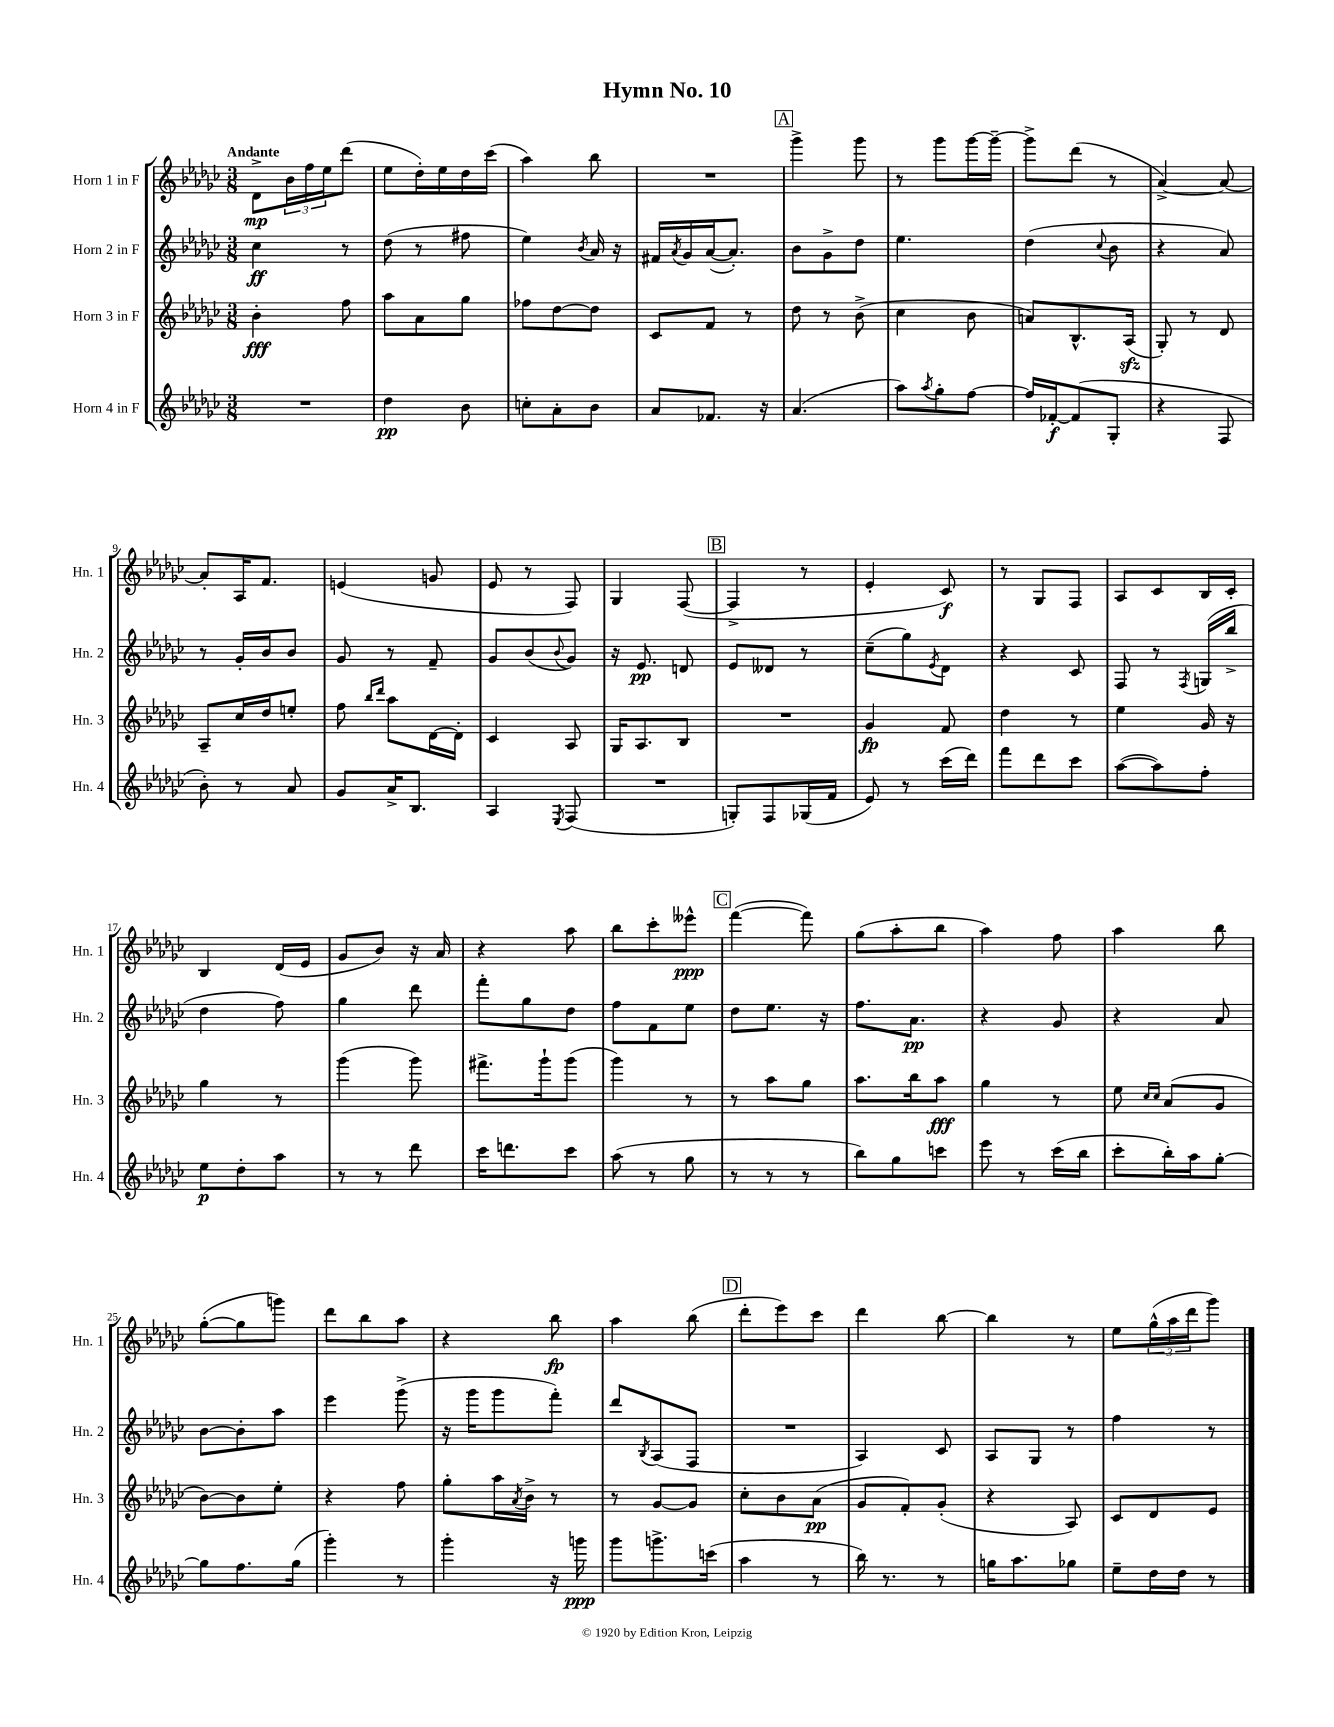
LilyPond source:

\header { title = "Hymn No. 10" }
<<
\new StaffGroup <<
\new Staff = "s0" \with { instrumentName = "Horn 1 in F" shortInstrumentName = "Hn. 1" } {
    \clef treble \key ges \major \numericTimeSignature \time 3/8 \tempo "Andante"
    des'8->\mp \tuplet 3/2 { bes'16 f''16 ees''16 } des'''8( |
    ees''8 des''16-.) ees''16 des''16 ces'''16( |
    aes''4) bes''8 |
    R4. |
    \mark \markup { \box "A" } ges'''4-> ges'''8 |
    r8 ges'''8 ges'''16~ ges'''16~-- |
    ges'''8-> des'''8( r8 |
    aes'4~->) aes'8~ |
    aes'8-. aes16 f'8. |
    e'4( g'8 |
    ees'8 r8 f8) |
    ges4 f8~( |
    \mark \markup { \box "B" } f4-> r8 |
    ees'4-. ces'8\f) |
    r8 ges8 f8 |
    aes8 ces'8 bes16 ces'16-. |
    bes4 des'16( ees'16 |
    ges'8 bes'8) r16 aes'16 |
    r4 aes''8 |
    bes''8 ces'''8-. eeses'''8-^\ppp |
    \mark \markup { \box "C" } f'''4~( f'''8) |
    ges''8( aes''8-. bes''8 |
    aes''4) f''8 |
    aes''4 bes''8 |
    ges''8~-.( ges''8 g'''8) |
    des'''8 bes''8 aes''8 |
    r4 bes''8\fp |
    aes''4 bes''8( |
    \mark \markup { \box "D" } des'''8-. ees'''8) ces'''8 |
    des'''4 bes''8~ |
    bes''4 r8 |
    ees''8 \tuplet 3/2 { ges''16-^( aes''16 des'''16 } ges'''8) \bar "|." |
}
\new Staff = "s1" \with { instrumentName = "Horn 2 in F" shortInstrumentName = "Hn. 2" } {
    \clef treble \key ges \major \numericTimeSignature \time 3/8
    ces''4\ff r8 |
    des''8( r8 fis''8 |
    ees''4) \acciaccatura { bes'8 } aes'16 r16 |
    fis'16 \acciaccatura { aes'8 } ges'16 aes'16~( aes'8.-.) |
    \mark \markup { \box "A" } bes'8 ges'8-> des''8 |
    ees''4. |
    des''4( \appoggiatura { ces''8 } bes'8 |
    r4 aes'8) |
    r8 ges'16-. bes'16 bes'8 |
    ges'8 r8 f'8-- |
    ges'8 bes'8( \appoggiatura { bes'8 } ges'8) |
    r16 ees'8.\pp d'8 |
    \mark \markup { \box "B" } ees'8 deses'8 r8 |
    ces''8--( ges''8) \acciaccatura { ees'8 } des'8 |
    r4 ces'8 |
    f8 r8 \acciaccatura { f8 } g16( bes''16-> |
    des''4 f''8) |
    ges''4 des'''8 |
    f'''8-. ges''8 des''8 |
    f''8 f'8 ees''8 |
    \mark \markup { \box "C" } des''8 ees''8. r16 |
    f''8. aes'8.\pp |
    r4 ges'8 |
    r4 aes'8 |
    bes'8~ bes'8-. aes''8 |
    ees'''4 ges'''8->( |
    r16 ges'''16 ges'''8 f'''8-.) |
    des'''8 \acciaccatura { bes8 } aes8( f8 |
    \mark \markup { \box "D" } R4. |
    aes4) ces'8 |
    aes8 ges8 r8 |
    f''4 r8 \bar "|." |
}
\new Staff = "s2" \with { instrumentName = "Horn 3 in F" shortInstrumentName = "Hn. 3" } {
    \clef treble \key ges \major \numericTimeSignature \time 3/8
    bes'4-.\fff f''8 |
    aes''8 aes'8 ges''8 |
    fes''8 des''8~ des''8 |
    ces'8 f'8 r8 |
    \mark \markup { \box "A" } des''8 r8 bes'8->( |
    ces''4 bes'8 |
    a'8) bes8.-^ aes16\sfz( |
    ges8-.) r8 des'8 |
    aes8-- ces''16 des''16 e''8-. |
    f''8 \grace { bes''16 des'''16 } aes''8 des'16~ des'16-. |
    ces'4 aes8 |
    ges16 aes8. bes8 |
    \mark \markup { \box "B" } R4. |
    ges'4\fp f'8 |
    des''4 r8 |
    ees''4 ges'16 r16 |
    ges''4 r8 |
    ges'''4( ges'''8) |
    fis'''8.-> ges'''16-! ges'''8( |
    ges'''4) r8 |
    \mark \markup { \box "C" } r8 aes''8 ges''8 |
    aes''8. bes''16 aes''8\fff |
    ges''4 r8 |
    ees''8 \grace { ces''16 ces''16 } aes'8( ges'8 |
    bes'8~) bes'8 ees''8-. |
    r4 f''8 |
    ges''8-. aes''16 \acciaccatura { aes'8 } bes'16-> r8 |
    r8 ges'8~ ges'8 |
    \mark \markup { \box "D" } ces''8-. bes'8 aes'8\pp( |
    ges'8 f'8-.) ges'8-.( |
    r4 aes8) |
    ces'8 des'8 ees'8 \bar "|." |
}
\new Staff = "s3" \with { instrumentName = "Horn 4 in F" shortInstrumentName = "Hn. 4" } {
    \clef treble \key ges \major \numericTimeSignature \time 3/8
    R4. |
    des''4\pp bes'8 |
    c''8-. aes'8-. bes'8 |
    aes'8 fes'8. r16 |
    \mark \markup { \box "A" } aes'4.( |
    aes''8) \acciaccatura { aes''8 } ges''8-. f''8~ |
    f''16 fes'16~-.\f fes'8( ges8-. |
    r4 f8 |
    bes'8-.) r8 aes'8 |
    ges'8 aes'16-> bes8. |
    aes4 \acciaccatura { ees8 } f8( |
    R4. |
    \mark \markup { \box "B" } g8-.) f8 ges16( f'16 |
    ees'8) r8 ces'''16( des'''16) |
    f'''8 des'''8 ces'''8 |
    aes''8~( aes''8) f''8-. |
    ees''8\p des''8-. aes''8 |
    r8 r8 des'''8 |
    ces'''16 d'''8. ces'''8 |
    aes''8( r8 ges''8 |
    \mark \markup { \box "C" } r8 r8 r8 |
    bes''8) ges''8 c'''8 |
    ees'''8 r8 ces'''16( bes''16 |
    ces'''8-. bes''16-.) aes''16 ges''8~-. |
    ges''8 f''8. ges''16( |
    ges'''4-.) r8 |
    ges'''4-. r16 g'''16\ppp |
    ges'''8 g'''8.-> c'''16( |
    \mark \markup { \box "D" } aes''4 r8 |
    bes''16) r8. r8 |
    g''16 aes''8. ges''8 |
    ees''8-- des''16 des''16 r8 \bar "|." |
}
>>
>>
